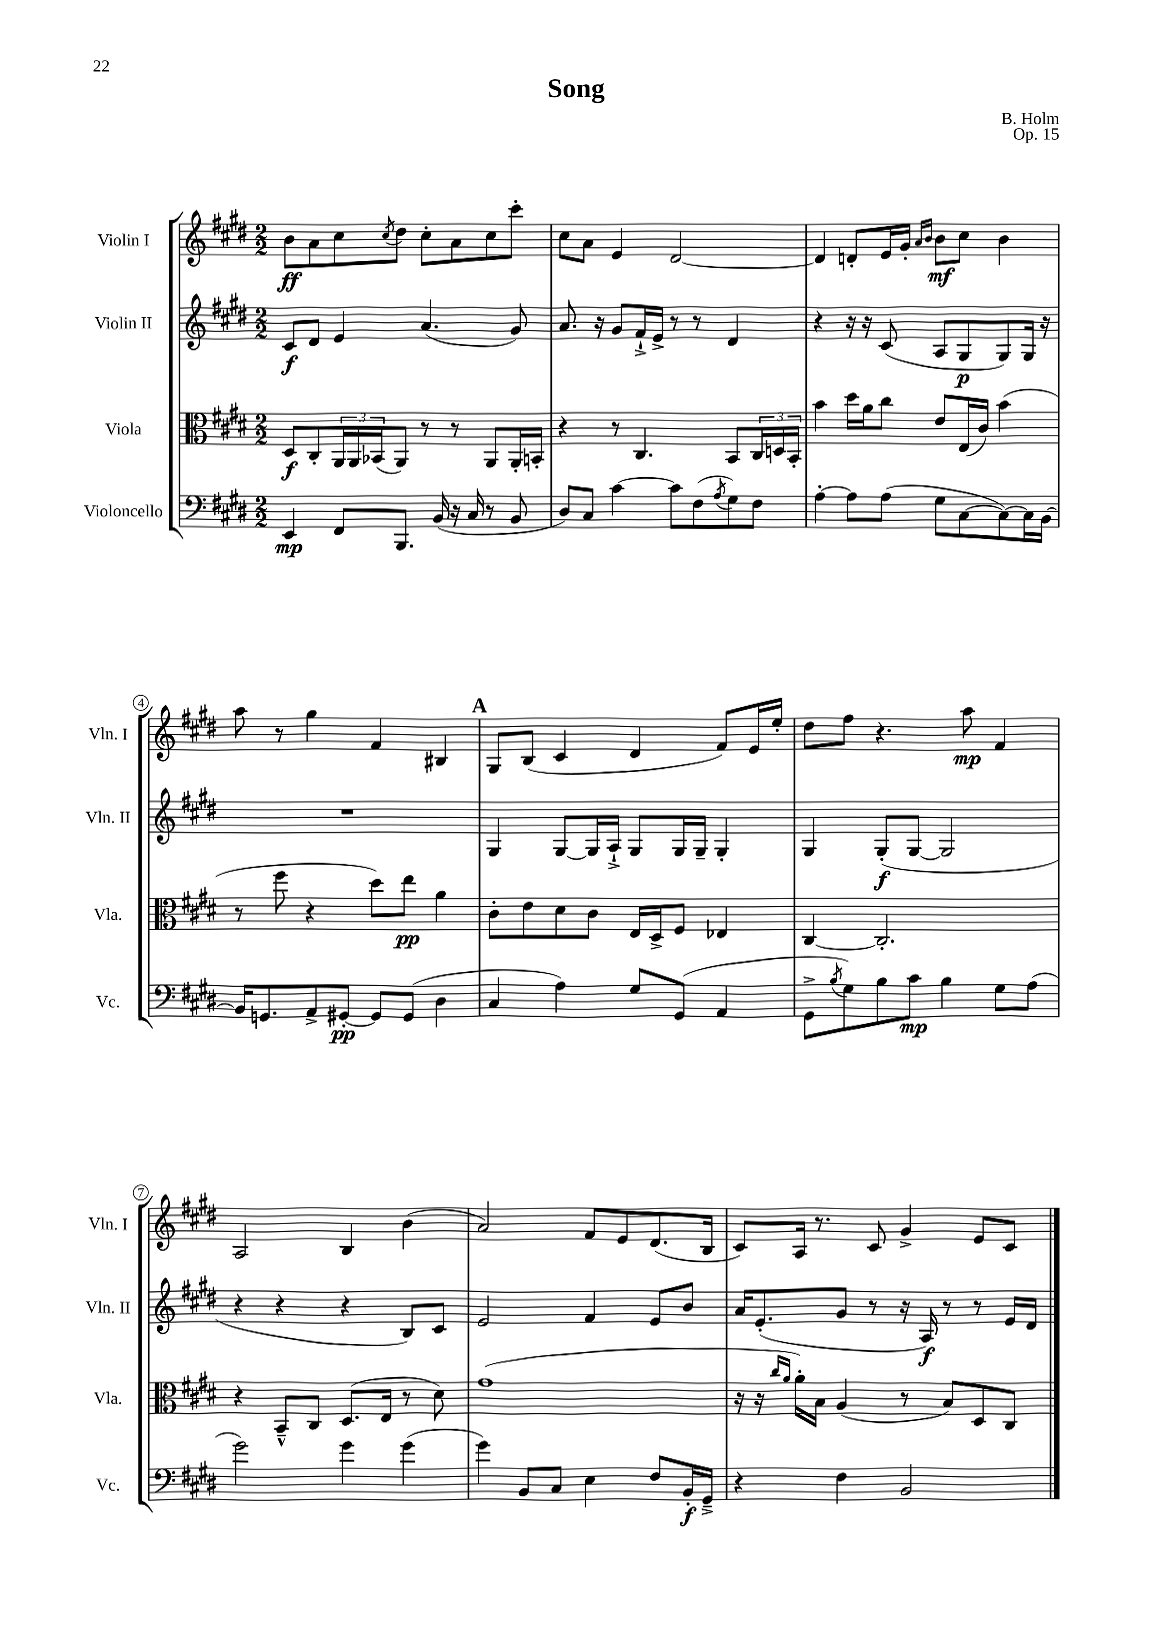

**kern	**dynam	**kern	**dynam	**kern	**dynam	**kern	**dynam
*part4	*part4	*part3	*part3	*part2	*part2	*part1	*part1
*staff4	*staff4	*staff3	*staff3	*staff2	*staff2	*staff1	*staff1
*I"Violoncello	*	*I"Viola	*	*I"Violin II	*	*I"Violin I	*
*I'Vc.	*	*I'Vla.	*	*I'Vln. II	*	*I'Vln. I	*
*clefF4	*	*clefC3	*	*clefG2	*	*clefG2	*
*k[f#c#g#d#]	*	*k[f#c#g#d#]	*	*k[f#c#g#d#]	*	*k[f#c#g#d#]	*
*M2/2	*	*M2/2	*	*M2/2	*	*M2/2	*
=1	=1	=1	=1	=1	=1	=1	=1
4EE/	mp	8D#/L	f	8c#/L	f	8b\L	ff
.	.	8C#'/	.	8d#/J	.	8a\	.
8FF#/L	.	24AA/L	.	4e/	.	8cc#\	.
.	.	24AA/	.	.	.	.	.
.	.	(24BB-X/J	.	.	.	.	.
.	.	.	.	.	.	8qcc#/	.
8.BBB/J	.	8AA/J)	.	.	.	8dd#\J	.
.	.	8r	.	(4.a/	.	8cc#'\L	.
(16BB/	.	.	.	.	.	.	.
16r	.	8r	.	.	.	8a\	.
16C#/	.	.	.	.	.	.	.
8r	.	8AA/L	.	.	.	8cc#\	.
8BB/	.	16AA'/L	.	8g#/)	.	8ccc#'\J	.
.	.	16BBn'/JJ	.	.	.	.	.
=2	=2	=2	=2	=2	=2	=2	=2
8D#/L)	.	4r	.	8.a/	.	8cc#\L	.
8C#/J	.	.	.	.	.	8a\J	.
.	.	.	.	16r	.	.	.
[4c#\	.	8r	.	8g#/L	.	4e/	.
.	.	4.C#/	.	16f#`^/L	.	.	.
.	.	.	.	16e^/JJ	.	.	.
8c#\L]	.	.	.	8r	.	[2d#/	.
(8F#\	.	.	.	8r	.	.	.
8qA/	.	.	.	.	.	.	.
8G#\)	.	8BB/L	.	4d#/	.	.	.
8F#\J	.	24C#/L	.	.	.	.	.
.	.	24Dn/	.	.	.	.	.
.	.	24BB'/JJ	.	.	.	.	.
=3	=3	=3	=3	=3	=3	=3	=3
[4A'\	.	4b\	.	4r	.	4d#/]	.
8A\L]	.	16dd#\LL	.	16r	.	8dn'/L	.
.	.	16a\J	.	16r	.	.	.
(8A\J	.	8cc#\J	.	(8c#/	.	16e/L	.
.	.	.	.	.	.	16g#'/JJ	.
.	.	.	.	.	.	16qqa/LL	.
.	.	.	.	.	.	16qqb/JJ	.
8G#\L	.	8e/L	.	8A/L	.	8b\L	mf
[8C#\	.	(16E/L	.	8G#/	p	8cc#\J	.
.	.	16c#/JJ)	.	.	.	.	.
8C#\_)	.	(4b\	.	8G#/)	.	4b\	.
16C#\L]	.	.	.	16G#/Jk	.	.	.
[16BB\JJ	.	.	.	16r	.	.	.
!!LO:LB:g=z
=4	=4	=4	=4	=4	=4	=4	=4
16BB/KL]	.	8r	.	1r	.	8aa\	.
8.GGn/	.	.	.	.	.	.	.
.	.	8ff#\	.	.	.	8r	.
8AA^/	.	4r	.	.	.	4gg#\	.
[8GG#X'/J	pp	.	.	.	.	.	.
8GG#/L]	.	8dd#\L)	.	.	.	4f#/	.
(8GG#/J	.	8ee\J	pp	.	.	.	.
4D#\	.	4a\	.	.	.	4B#X/	.
!!LO:REH:place=s1:t=A
=5	=5	=5	=5	=5	=5	=5	=5
4C#/	.	8c#'\L	.	4G#/	.	8G#/L	.
.	.	8e\	.	.	.	(8B/J	.
4A\)	.	8d#\	.	[8G#/L	.	4c#/	.
.	.	8c#\J	.	16G#/L]	.	.	.
.	.	.	.	16A`^/JJ	.	.	.
8G#/L	.	16E/LL	.	8G#/L	.	4d#/	.
.	.	16D#^/J	.	.	.	.	.
(8GG#/J	.	8F#/J	.	16G#/L	.	.	.
.	.	.	.	16G#~/JJ	.	.	.
4AA/	.	4E-X/	.	4G#'/	.	8f#/L)	.
.	.	.	.	.	.	16e/L	.
.	.	.	.	.	.	16ee'/JJ	.
=6	=6	=6	=6	=6	=6	=6	=6
8GG#^\L	.	[4C#/	.	4G#/	.	8dd#\L	.
8qB/	.	.	.	.	.	.	.
8G#\)	.	.	.	.	.	8ff#\J	.
8B\	.	2.C#'/]	.	(8G#'/L	f	4.r	.
8c#\J	mp	.	.	[8G#/J	.	.	.
4B\	.	.	.	2G#/]	.	.	.
.	.	.	.	.	.	8aa\	mp
8G#\L	.	.	.	.	.	4f#/	.
(8A\J	.	.	.	.	.	.	.
!!LO:LB:g=z
=7	=7	=7	=7	=7	=7	=7	=7
2g#\)	.	4r	.	4r	.	2A/	.
.	.	8BB~^^/L	.	4r	.	.	.
.	.	8C#/J	.	.	.	.	.
4g#\	.	(8.D#/L	.	4r	.	4B/	.
.	.	16E/Jk	.	.	.	.	.
(4g#\	.	8r	.	8B/L)	.	(4b\	.
.	.	8d#\)	.	8c#/J	.	.	.
=8	=8	=8	=8	=8	=8	=8	=8
4g#\)	.	(1g#	.	2e/	.	2a/)	.
8BB/L	.	.	.	.	.	.	.
8C#/J	.	.	.	.	.	.	.
4E\	.	.	.	4f#/	.	8f#/L	.
.	.	.	.	.	.	8e/	.
8F#/L	.	.	.	8e/L	.	(8.d#/	.
16BB'/L	f	.	.	8b/J	.	.	.
16GG#~^/JJ	.	.	.	.	.	16B/Jk	.
=9	=9	=9	=9	=9	=9	=9	=9
4r	.	16r	.	16a/KL	.	8c#/L)	.
.	.	16r	.	(8.e'/	.	.	.
.	.	16qqcc#/LL	.	.	.	.	.
.	.	16qqa/JJ	.	.	.	.	.
.	.	16a'\LL)	.	.	.	16A/Jk	.
.	.	16B\JJ	.	.	.	8.r	.
4F#\	.	(4A/	.	8g#/J	.	.	.
.	.	.	.	8r	.	8c#/	.
2BB/	.	8r	.	16r	.	4g#^/	.
.	.	.	.	16A/)	f	.	.
.	.	8B/L)	.	8r	.	.	.
.	.	8D#/	.	8r	.	8e/L	.
.	.	8C#/J	.	16e/LL	.	8c#/J	.
.	.	.	.	16d#/JJ	.	.	.
==	==	==	==	==	==	==	==
*-	*-	*-	*-	*-	*-	*-	*-
